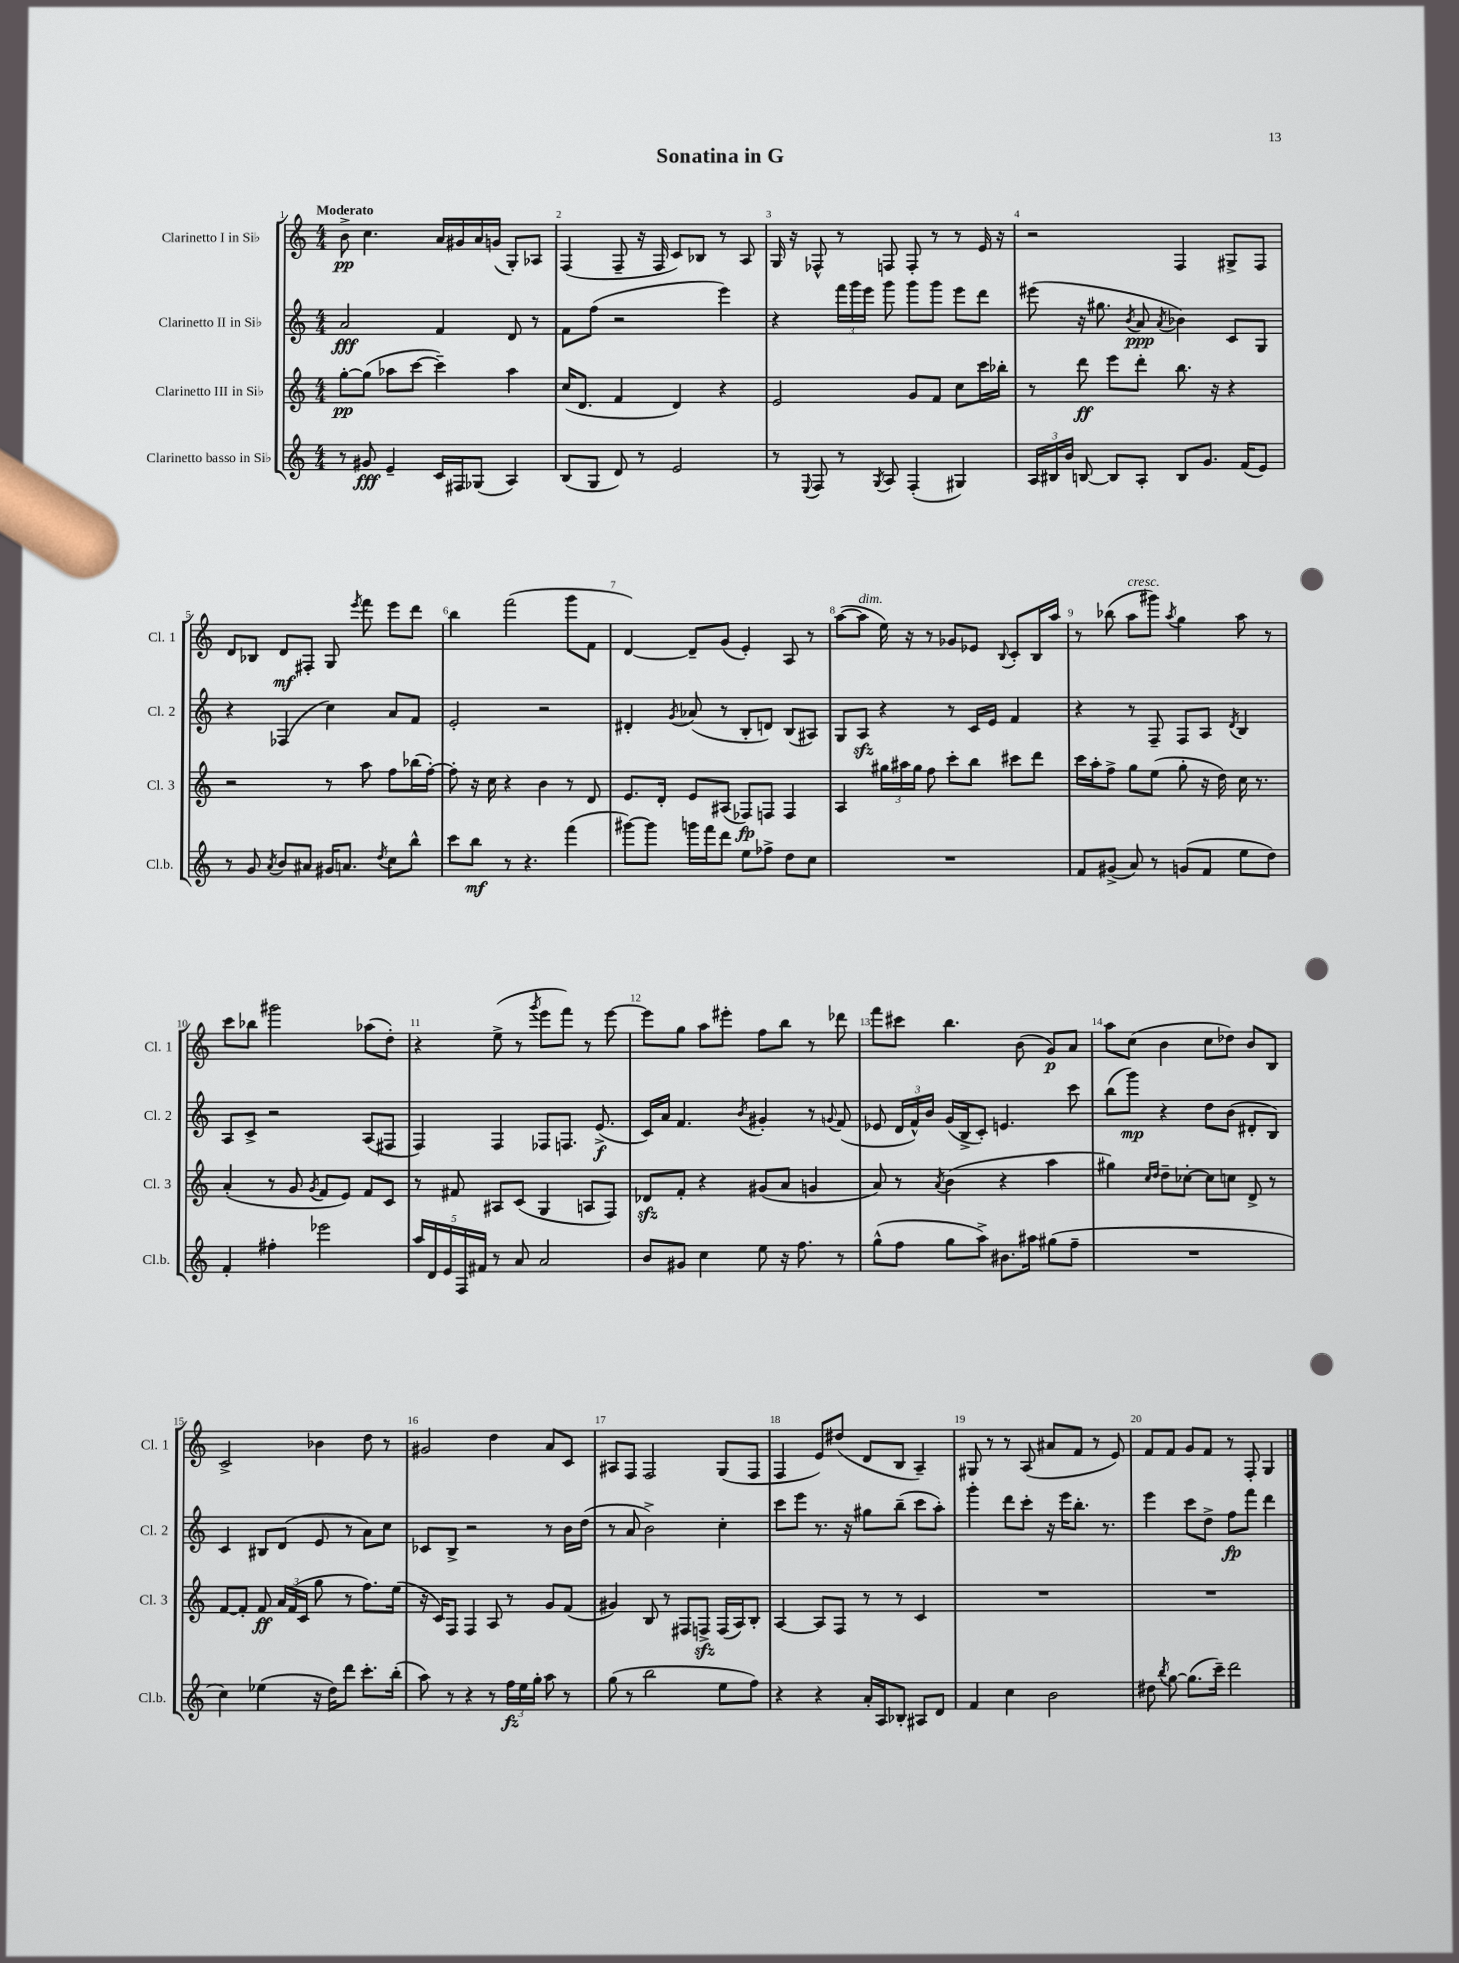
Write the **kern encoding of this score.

**kern	**dynam	**kern	**dynam	**kern	**dynam	**kern	**dynam
*part4	*part4	*part3	*part3	*part2	*part2	*part1	*part1
*staff4	*staff4	*staff3	*staff3	*staff2	*staff2	*staff1	*staff1
*I"Clarinetto basso in Si♭	*	*I"Clarinetto III in Si♭	*	*I"Clarinetto II in Si♭	*	*I"Clarinetto I in Si♭	*
*I'Cl.b.	*	*I'Cl. 3	*	*I'Cl. 2	*	*I'Cl. 1	*
*clefG2	*	*clefG2	*	*clefG2	*	*clefG2	*
*k[]	*	*k[]	*	*k[]	*	*k[]	*
*M4/4	*	*M4/4	*	*M4/4	*	*M4/4	*
=1	=1	=1	=1	=1	=1	=1	=1
!	!	!	!	!	!	!LO:TX:a:B:t=Moderato	!
8r	.	[8gg'\L	pp	2a/	fff	8b^\	pp
8g#X/	fff	(8gg\J]	.	.	.	4.cc\	.
4e~/	.	8aa-X\L	.	.	.	.	.
.	.	[8ccc\J	.	.	.	.	.
16c/LL	.	4ccc~\])	.	4f/	.	16a/LL	.
16F#X/J	.	.	.	.	.	16g#X/	.
(8G-X/J	.	.	.	.	.	16a/	.
.	.	.	.	.	.	(16gn/JJ	.
4A/)	.	4aa-\	.	8d/	.	8G'/L)	.
.	.	.	.	8r	.	8A-X/J	.
=2	=2	=2	=2	=2	=2	=2	=2
(8B/L	.	(16cc/KL	.	8f\L	.	(4F/	.
.	.	8.d/J	.	.	.	.	.
8G/J	.	.	.	(8ff\J	.	.	.
8d/)	.	4f/	.	2r	.	8F~/	.
8r	.	.	.	.	.	16r	.
.	.	.	.	.	.	16F/	.
2e/	.	4d/)	.	.	.	8c/L)	.
.	.	.	.	.	.	8B-X/J	.
.	.	4r	.	4eee\)	.	8r	.
.	.	.	.	.	.	8A/	.
=3	=3	=3	=3	=3	=3	=3	=3
8r	.	2e/	.	4r	.	16G/	.
.	.	.	.	.	.	16r	.
8qqE/	.	.	.	.	.	.	.
8F/	.	.	.	.	.	8F-X^^/	.
8r	.	.	.	24fff\LL	.	8r	.
.	.	.	.	24ggg\	.	.	.
.	.	.	.	24eee\JJ	.	.	.
8qG/	.	.	.	.	.	.	.
8A/	.	.	.	8ggg\	.	8Fn/	.
(4F'/	.	8g/L	.	8ggg\L	.	8F'/	.
.	.	8f/J	.	8ggg\J	.	8r	.
4G#X/)	.	8cc\L	.	8eee\L	.	8r	.
.	.	16ccc\L	.	8ddd\J	.	16e/	.
.	.	16bb-X'\JJ	.	.	.	16r	.
=4	=4	=4	=4	=4	=4	=4	=4
24A/LL	.	8r	.	(8eee#X\	.	2r	.
24B#X/	.	.	.	.	.	.	.
24b/JJ	.	.	.	.	.	.	.
[8Bn/	.	8ddd\	ff	16r	.	.	.
.	.	.	.	8.gg#X\	.	.	.
8B/L]	.	8eee\L	.	.	.	.	.
.	.	.	.	8qb/	.	.	.
8A'/J	.	8ddd'\J	.	8a/	ppp	.	.
.	.	.	.	8qa/	.	.	.
8B/L	.	8.bb\	.	4b-X\)	.	4F/	.
8.g/J	.	.	.	.	.	.	.
.	.	16r	.	.	.	.	.
.	.	4r	.	8c/L	.	8G#X^/L	.
(16f/KL	.	.	.	.	.	.	.
8e/J)	.	.	.	8G/J	.	8F/J	.
!!LO:LB:g=z
=5	=5	=5	=5	=5	=5	=5	=5
8r	.	2r	.	4r	.	8d/L	.
8g/	.	.	.	.	.	8B-X/J	.
8qa/	.	.	.	.	.	.	.
8b/L	.	.	.	(4F-X/	.	8d/L	mf
8a#X/J	.	.	.	.	.	8F#X'/J	.
16g#X/KL	.	8r	.	4cc\)	.	8G/	.
8.an/J	.	.	.	.	.	.	.
.	.	.	.	.	.	8qeee/	.
.	.	8aa\	.	.	.	8fff\	.
8qdd/	.	.	.	.	.	.	.
8cc\L	.	8ff\L	.	8a/L	.	8eee\L	.
8bb^^\J	.	(16bb-X\L	.	8f/J	.	8ddd\J	.
.	.	[16ff'\JJ)	.	.	.	.	.
=6	=6	=6	=6	=6	=6	=6	=6
8ccc\L	.	8ff'\]	.	2e'/	.	4bb\	.
8bb\J	mf	16r	.	.	.	.	.
.	.	16cc\	.	.	.	.	.
8r	.	4r	.	.	.	(2fff\	.
4.r	.	.	.	.	.	.	.
.	.	4b\	.	2r	.	.	.
(4fff\	.	8r	.	.	.	8ggg\L	.
.	.	8d/	.	.	.	8f\J	.
=7	=7	=7	=7	=7	=7	=7	=7
[8ggg#X\L)	.	8.e/L	.	4d#X'/	.	[4d/)	.
8ggg#\J]	.	.	.	.	.	.	.
.	.	16d'/Jk	.	.	.	.	.
.	.	.	.	8qg/	.	.	.
16gggn\LL	.	8e/L	.	(8a-X/	.	8d~/L]	.
16fff\J	.	.	.	.	.	.	.
8ddd\J	.	(8A#X/J	.	8r	.	(8g/J	.
8ee\L	.	8F-X/L)	fp	8B'/L	.	4e'/)	.
8ff-X^\J	.	8Fn/J	.	8dn/J)	.	.	.
8dd\L	.	4F/	.	(8B/L	.	8A/	.
8cc\J	.	.	.	8A#X/J)	.	8r	.
=8	=8	=8	=8	=8	=8	=8	=8
1r	.	4A/	.	8G/L	.	([8aa\L	.
!	!	!	!	!	!	!LO:TX:a:i:t=dim.	!
.	.	.	.	8Azz/J	.	8aa\J]	.
.	.	24gg#X\LL	.	4r	.	16ee\)	.
.	.	24aa#X\	.	.	.	.	.
.	.	.	.	.	.	16r	.
.	.	24gg#\JJ	.	.	.	.	.
.	.	8ff\	.	.	.	8r	.
.	.	8ccc'\L	.	8r	.	8g-X/L	.
.	.	8bb\J	.	16c/LL	.	8e-X/J	.
.	.	.	.	16e/JJ	.	.	.
.	.	.	.	.	.	8qqB/	.
.	.	8ccc#X\L	.	4f/	.	8c'/L	.
.	.	8ddd\J	.	.	.	16B/L	.
.	.	.	.	.	.	16aa/JJ	.
=9	=9	=9	=9	=9	=9	=9	=9
8f/L	.	16ccc\LL	.	4r	.	8r	.
.	.	16aa'\J	.	.	.	.	.
(8g#X^/J	.	8ff^\J	.	.	.	(8bb-X\	.
!	!	!	!	!	!	!LO:TX:a:i:t=cresc.	!
8a/)	.	8gg\L	.	8r	.	8aa\L	.
8r	.	(8ee\J	.	8F~/	.	8ggg#X\J)	.
.	.	.	.	.	.	8qaa/	.
(8gn/L	.	8gg'\	.	8F/L	.	4gg\	.
8f/J	.	16r	.	8A/J	.	.	.
.	.	16dd\)	.	.	.	.	.
.	.	.	.	8qd/	.	.	.
8ee\L	.	16cc\	.	4B/	.	8aa\	.
.	.	8.r	.	.	.	.	.
8dd\J)	.	.	.	.	.	8r	.
!!LO:LB:g=z
=10	=10	=10	=10	=10	=10	=10	=10
4f'/	.	(4a'/	.	8A/L	.	8ccc\L	.
.	.	.	.	8c^/J	.	8bb-X\J	.
4ff#X'\	.	8r	.	2r	.	2ggg#X\	.
.	.	8g/	.	.	.	.	.
.	.	8qg/	.	.	.	.	.
2eee-X\	.	8f/L	.	.	.	.	.
.	.	8e/J)	.	.	.	.	.
.	.	8f/L	.	(8A/L	.	(8aa-X\L	.
.	.	8c/J	.	8F#X/J	.	8dd'\J)	.
=11	=11	=11	=11	=11	=11	=11	=11
20aa/LL	.	8r	.	4F/)	.	4r	.
20d/	.	.	.	.	.	.	.
20e/	.	.	.	.	.	.	.
.	.	8f#X/	.	.	.	.	.
20F/	.	.	.	.	.	.	.
20f#X/JJ	.	.	.	.	.	.	.
8r	.	8A#X/L	.	4F/	.	(8ee^\	.
8a/	.	(8c/J	.	.	.	8r	.
.	.	.	.	.	.	8qggg/	.
2a/	.	4G/	.	8F-X/L	.	8eee\L	.
.	.	.	.	8.Fn/J	.	8fff\J)	.
.	.	8An/L	.	.	.	8r	.
.	.	.	.	(8.e^/	f	.	.
.	.	8F/J)	.	.	.	[8eee\	.
=12	=12	=12	=12	=12	=12	=12	=12
8b/L	.	8d-Xzz/L	.	16c/LL)	.	8eee\L]	.
.	.	.	.	16a/JJ	.	.	.
8g#X/J	.	8f'/J	.	4.f/	.	8gg\J	.
4cc\	.	4r	.	.	.	8aa\L	.
.	.	.	.	.	.	8eee#X'\J	.
.	.	.	.	8qb/	.	.	.
8ee\	.	(8g#X/L	.	4g#X'/	.	8ff\L	.
16r	.	8a/J	.	.	.	8bb\J	.
8.ff\	.	.	.	.	.	.	.
.	.	4gn/	.	8r	.	8r	.
.	.	.	.	8qqgn/	.	.	.
8r	.	.	.	(8f/	.	8ddd-X\	.
=13	=13	=13	=13	=13	=13	=13	=13
(8gg^^\L	.	8a/)	.	8e-X/	.	8fff\L	.
8ff\J	.	8r	.	24d/LL	.	8ccc#X\J	.
.	.	.	.	24f^^/)	.	.	.
.	.	.	.	24b/JJ	.	.	.
.	.	8qa/	.	.	.	.	.
8gg\L	.	(4b\	.	(16g/LL	.	4.bb\	.
.	.	.	.	16B^/J	.	.	.
8aa^\J)	.	.	.	8c'/J)	.	.	.
8.b#X\L	.	4r	.	4.en/	.	.	.
.	.	.	.	.	.	(8b\	.
16aa#X\Jk	.	.	.	.	.	.	.
(8gg#X\L	.	4aa\	.	.	.	8g/L)	p
8ff~\J	.	.	.	8ccc\	.	8a/J	.
=14	=14	=14	=14	=14	=14	=14	=14
1r	.	4gg#X\)	.	(8bb\L	.	8aa\L	.
.	.	.	.	8ggg\J)	mp	(8cc\J	.
.	.	16qqcc/LL	.	.	.	.	.
.	.	16qqdd/JJ	.	.	.	.	.
.	.	8dd~\L	.	4r	.	4b\	.
.	.	[8cc-X'\J	.	.	.	.	.
.	.	8cc-\L]	.	8dd\L	.	8cc\L	.
.	.	8ccn\J	.	(8b\J	.	8dd-X\J)	.
.	.	8d^/	.	8d#X'/L	.	8b/L	.
.	.	8r	.	8B/J)	.	8B/J	.
!!LO:LB:g=z
=15	=15	=15	=15	=15	=15	=15	=15
4cc\)	.	[8f/L	.	4c/	.	2c^/	.
.	.	8f'/J]	.	.	.	.	.
(4ee-X\	.	8f/	ff	8B#X/L	.	.	.
.	.	24a/LL	.	(8d/J	.	.	.
.	.	(24f/	.	.	.	.	.
.	.	24c/JJ	.	.	.	.	.
16r	.	8gg\	.	8e/	.	4b-X\	.
16dd\KL)	.	.	.	.	.	.	.
8ddd\J	.	8r	.	8r	.	.	.
8.ccc'\L	.	8.ff\L)	.	8a\L)	.	8dd\	.
.	.	.	.	8cc\J	.	8r	.
(16bb'\Jk	.	(16ee\Jk	.	.	.	.	.
=16	=16	=16	=16	=16	=16	=16	=16
8aa\)	.	16r	.	8c-X/L	.	2g#X/	.
.	.	16c/KL)	.	.	.	.	.
8r	.	8F/J	.	8B^/J	.	.	.
4r	.	4F/	.	2r	.	.	.
8r	.	8A/	.	.	.	4dd\	.
24ff\LL	fz	8r	.	.	.	.	.
24ee\	.	.	.	.	.	.	.
24gg'\JJ	.	.	.	.	.	.	.
8aa\	.	8g/L	.	8r	.	8a/L	.
8r	.	(8f/J	.	16b\LL	.	8c/J	.
.	.	.	.	(16dd\JJ	.	.	.
=17	=17	=17	=17	=17	=17	=17	=17
(8gg\	.	4g#X/)	.	8r	.	8A#X/L	.
8r	.	.	.	8a/	.	8F/J	.
2bb\	.	8B/	.	2b^\)	.	2F/	.
.	.	8r	.	.	.	.	.
.	.	8F#X/L	.	.	.	.	.
.	.	8Fnzz^/J	.	.	.	.	.
8ee\L	.	(16F/LL	.	4cc'\	.	(8G/L	.
.	.	16A/J)	.	.	.	.	.
8ff\J)	.	8B'/J	.	.	.	8F/J	.
=18	=18	=18	=18	=18	=18	=18	=18
4r	.	[4A/	.	8ccc\L	.	4F/	.
.	.	.	.	8eee\J	.	.	.
4r	.	8A/L]	.	8.r	.	8e/L)	.
.	.	8F/J	.	.	.	(8dd#X/J	.
.	.	.	.	16r	.	.	.
16a'/LL	.	8r	.	8gg#X\L	.	8d/L	.
16A/J	.	.	.	.	.	.	.
8B-X'/J	.	8r	.	(8bb~\J	.	8B/J	.
8A#X/L	.	4c/	.	8ccc\L	.	4A~/)	.
8d/J	.	.	.	8aa'\J)	.	.	.
=19	=19	=19	=19	=19	=19	=19	=19
4f/	.	1r	.	4ggg'\	.	8G#X/	.
.	.	.	.	.	.	8r	.
4cc\	.	.	.	8ddd\L	.	8r	.
.	.	.	.	8ccc'\J	.	(8A/	.
2b\	.	.	.	16r	.	8a#X/L	.
.	.	.	.	16eee\KL	.	.	.
.	.	.	.	8.bb'\J	.	8f/J	.
.	.	.	.	.	.	8r	.
.	.	.	.	8.r	.	.	.
.	.	.	.	.	.	8e/)	.
=20	=20	=20	=20	=20	=20	=20	=20
8dd#X\	.	1r	.	4eee\	.	8f/L	.
8qbb/	.	.	.	.	.	.	.
[8gg\	.	.	.	.	.	8f/J	.
(8.gg\L]	.	.	.	8ccc\L	.	8g/L	.
.	.	.	.	8dd^\J	.	8f/J	.
16ccc~\Jk)	.	.	.	.	.	.	.
2ddd\	.	.	.	8ff\L	fp	8r	.
.	.	.	.	8fff\J	.	8F'/	.
.	.	.	.	4ddd\	.	4G/	.
==	==	==	==	==	==	==	==
*-	*-	*-	*-	*-	*-	*-	*-
